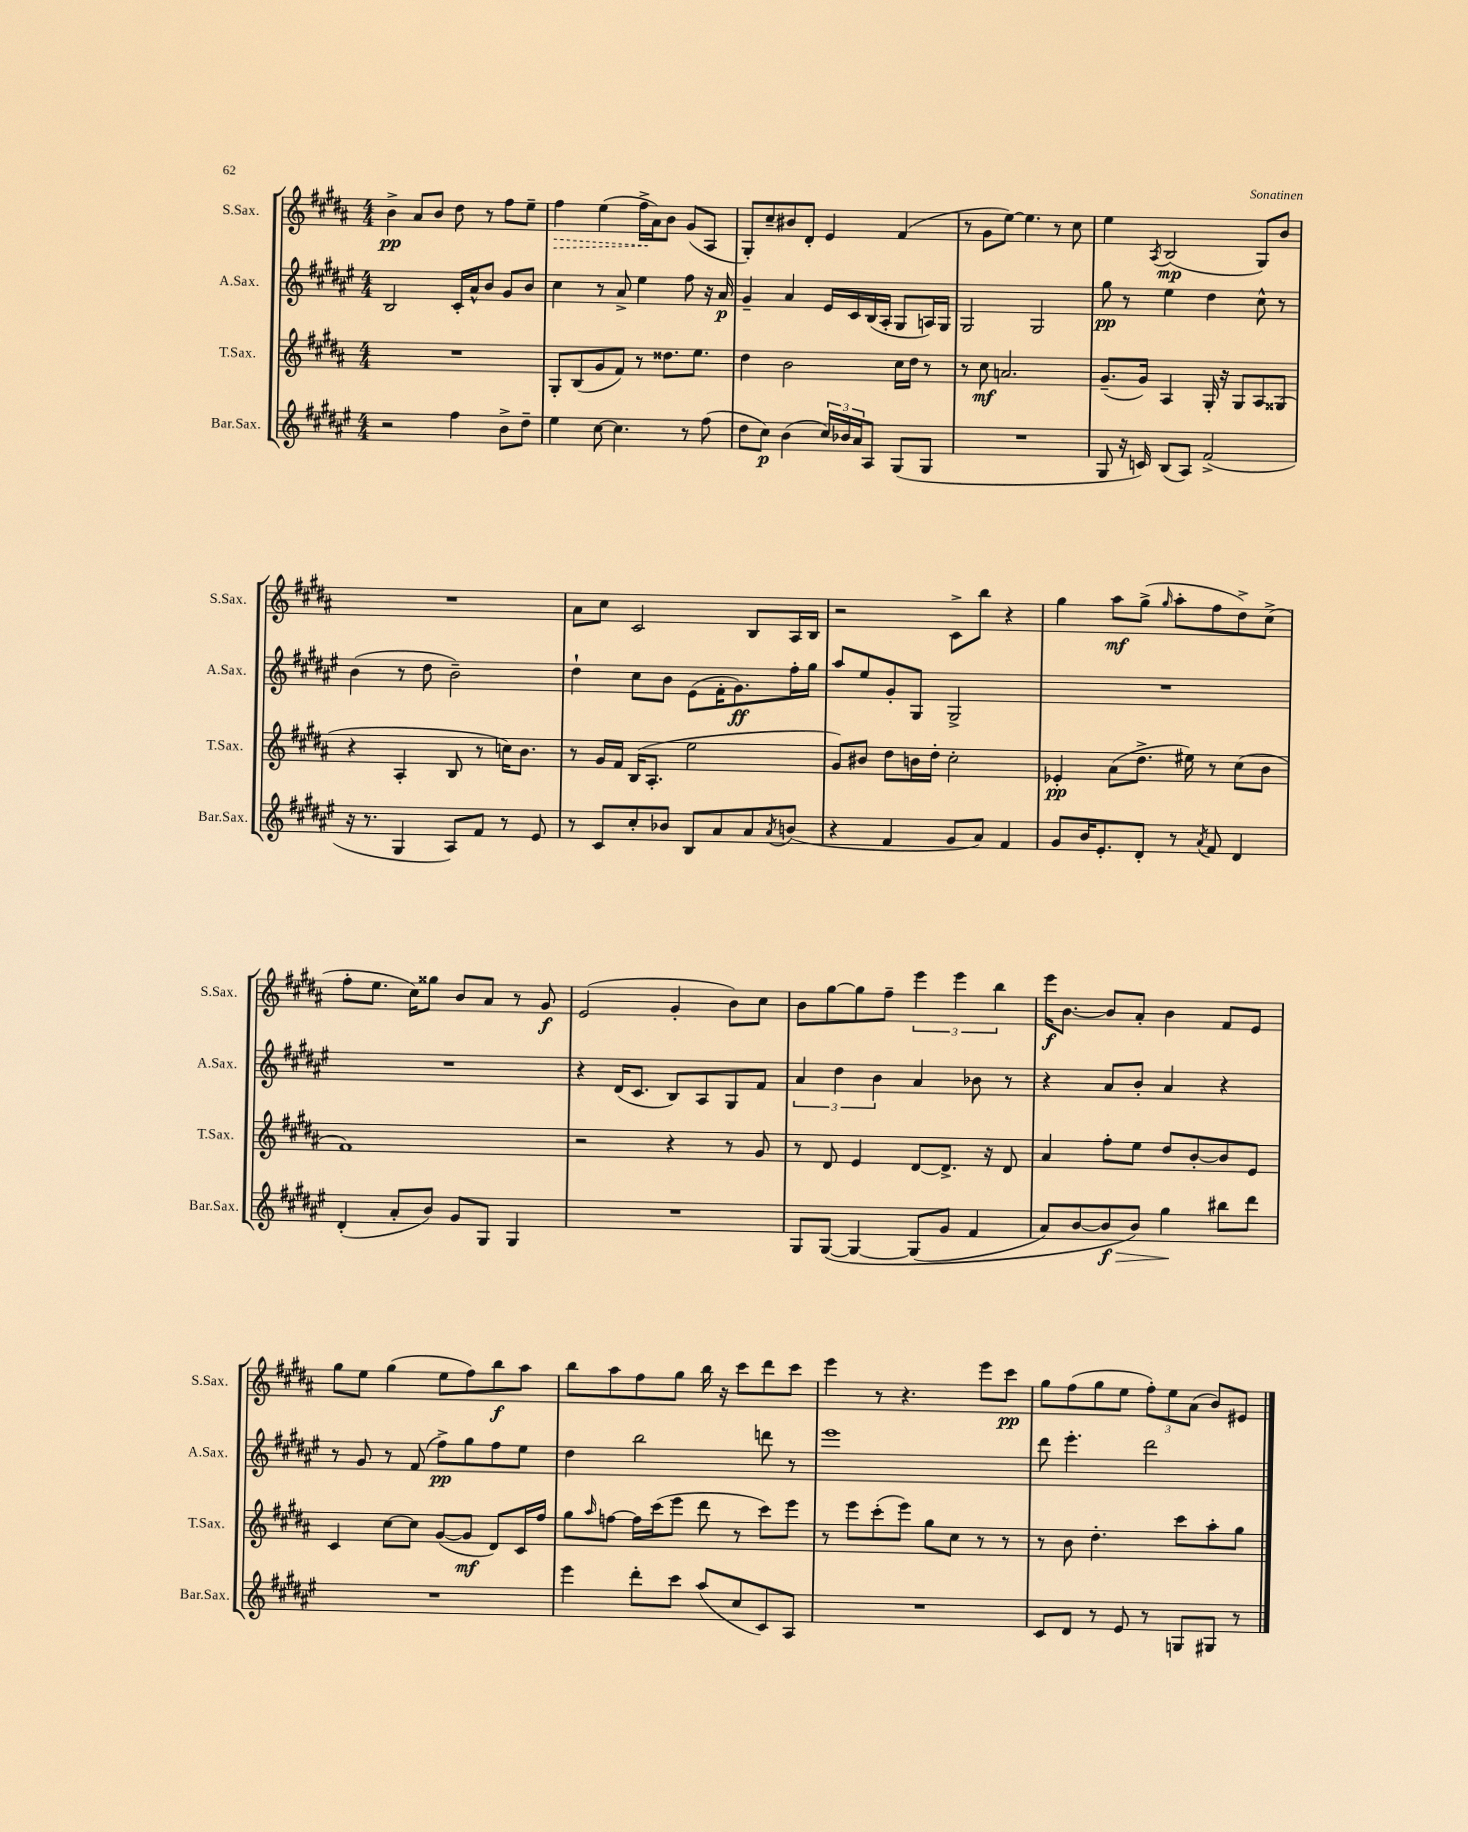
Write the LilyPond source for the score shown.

<<
\new StaffGroup <<
\new Staff = "s0" \with { instrumentName = "S.Sax." shortInstrumentName = "S.Sax." } {
    \clef treble \key b \major \numericTimeSignature \time 4/4
    b'4->\pp ais'8 b'8 dis''8 r8 fis''8 e''8-- |
    \once \override Hairpin.style = #'dashed-line fis''4\> e''4( fis''16->\! ais'16) b'8 gis'8( ais8 |
    gis8-.) cis''8-- bis'8 dis'8-. e'4 fis'4( |
    r8 gis'8 e''8~) e''4. r8 cis''8 |
    e''4 \acciaccatura { ais8 } b2\mp( gis8) b'8 |
    R1 |
    ais'8 cis''8 cis'2 b8 ais16 b16 |
    r2 cis'8-> b''8 r4 |
    gis''4 ais''8\mf gis''8->( \grace { gis''16 } ais''8-. fis''8 dis''8->) cis''8->( |
    fis''8-. e''8. cis''16) gisis''8 b'8 ais'8 r8 gis'8\f |
    e'2( gis'4-. b'8) cis''8 |
    b'8 gis''8~ gis''8 fis''8-- \tuplet 3/2 { e'''4 e'''4 b''4 } |
    e'''16\f b'8.~ b'8 ais'8-. b'4 fis'8 e'8 |
    gis''8 e''8 gis''4( e''8 fis''8) b''8\f ais''8 |
    b''8 ais''8 fis''8 gis''8 b''16 r16 cis'''8 dis'''8 cis'''8 |
    e'''4 r8 r4. e'''8 cis'''8\pp |
    gis''8 fis''8( gis''8 e''8 \tuplet 3/2 { fis''8-.) e''8 ais'8( } b'8) eis'8 \bar "|." |
}
\new Staff = "s1" \with { instrumentName = "A.Sax." shortInstrumentName = "A.Sax." } {
    \clef treble \key fis \major \numericTimeSignature \time 4/4
    b2 cis'16-. ais'16-^ b'8 gis'8 b'8 |
    cis''4 r8 ais'8-> eis''4 fis''8 r16 ais'16\p |
    gis'4-- ais'4 eis'16 cis'16 b16( ais16-. gis8 a16) gis16 |
    gis2 gis2 |
    gis''8\pp r8 eis''4 dis''4 cis''8-^ r8 |
    b'4( r8 dis''8 b'2--) |
    dis''4-! cis''8 b'8 eis'8( fis'16-. gis'8.\ff) fis''16-. gis''16 |
    ais''8 eis''8 gis'8-. gis8 gis2-> |
    R1 |
    R1 |
    r4 dis'16( cis'8. b8) ais8 gis8 fis'8 |
    \tuplet 3/2 { ais'4 dis''4 b'4 } ais'4 bes'8 r8 |
    r4 ais'8 b'8-. ais'4 r4 |
    r8 gis'8 r8 fis'8( fis''8->\pp) gis''8 fis''8 eis''8 |
    dis''4 b''2 d'''8 r8 |
    eis'''1 |
    dis'''8 eis'''4.-. dis'''2 \bar "|." |
}
\new Staff = "s2" \with { instrumentName = "T.Sax." shortInstrumentName = "T.Sax." } {
    \clef treble \key b \major \numericTimeSignature \time 4/4
    R1 |
    gis8-. b8( gis'8 fis'8) r8 disis''8. e''8. |
    dis''4 b'2 cis''16 dis''16 r8 |
    r8 cis''8\mf a'2. |
    gis'8.--( gis'16) ais4 gis16-. r16 gis8 ais8 gisis8( |
    r4 ais4-. b8 r8 c''16) b'8. |
    r8 gis'16 fis'16 b16( ais8.-. e''2 |
    gis'8) bis'8 dis''8 b'16 dis''16-. cis''2-. |
    ees'4-.\pp ais'8( dis''8.-> eis''16) r8 cis''8( b'8 |
    fis'1) |
    r2 r4 r8 gis'8 |
    r8 dis'8 e'4 dis'8~ dis'8.-> r16 dis'8 |
    ais'4 fis''8-. e''8 dis''8 b'8~-. b'8 e'8 |
    cis'4 cis''8~ cis''8 gis'8~( gis'8\mf dis'8) cis'16 fis''16 |
    gis''8 \grace { ais''16 } f''8~ f''16 cis'''16( e'''8 dis'''8 r8 cis'''8) e'''8 |
    r8 e'''8 cis'''8-.( e'''8) gis''8 cis''8 r8 r8 |
    r8 b'8 dis''4.-. cis'''8 ais''8-. gis''8 \bar "|." |
}
\new Staff = "s3" \with { instrumentName = "Bar.Sax." shortInstrumentName = "Bar.Sax." } {
    \clef treble \key fis \major \numericTimeSignature \time 4/4
    r2 fis''4 b'8-> dis''8-- |
    eis''4 cis''8~ cis''4. r8 fis''8( |
    dis''8 cis''8\p) b'4( \tuplet 3/2 { cis''16) bes'16 ais'16 } ais8 gis8( gis8 |
    R1 |
    gis8 r16 c'16) b8( ais8) fis'2->( |
    r16 r8. gis4 ais8) fis'8 r8 eis'8 |
    r8 cis'8 cis''8-. bes'8 b8 ais'8 ais'8 \acciaccatura { ais'8 } b'8( |
    r4 fis'4 gis'8 ais'8) fis'4 |
    gis'8 b'16 eis'8.-. dis'8-. r8 \acciaccatura { ais'8 } fis'8 dis'4 |
    dis'4-.( ais'8-. b'8) gis'8 gis8 gis4 |
    R1 |
    gis8 gis8~\( gis4~ gis8( gis'8 fis'4 |
    ais'8) b'8~ b'8\f\> b'8\) gis''4\! bis''8 dis'''8 |
    R1 |
    eis'''4 dis'''8-. cis'''8 ais''8( cis''8 cis'8) ais8 |
    R1 |
    cis'8 dis'8 r8 eis'8 r8 g8 gis8 r8 \bar "|." |
}
>>
>>
\layout { \context { \Score \remove "Bar_number_engraver" } }
